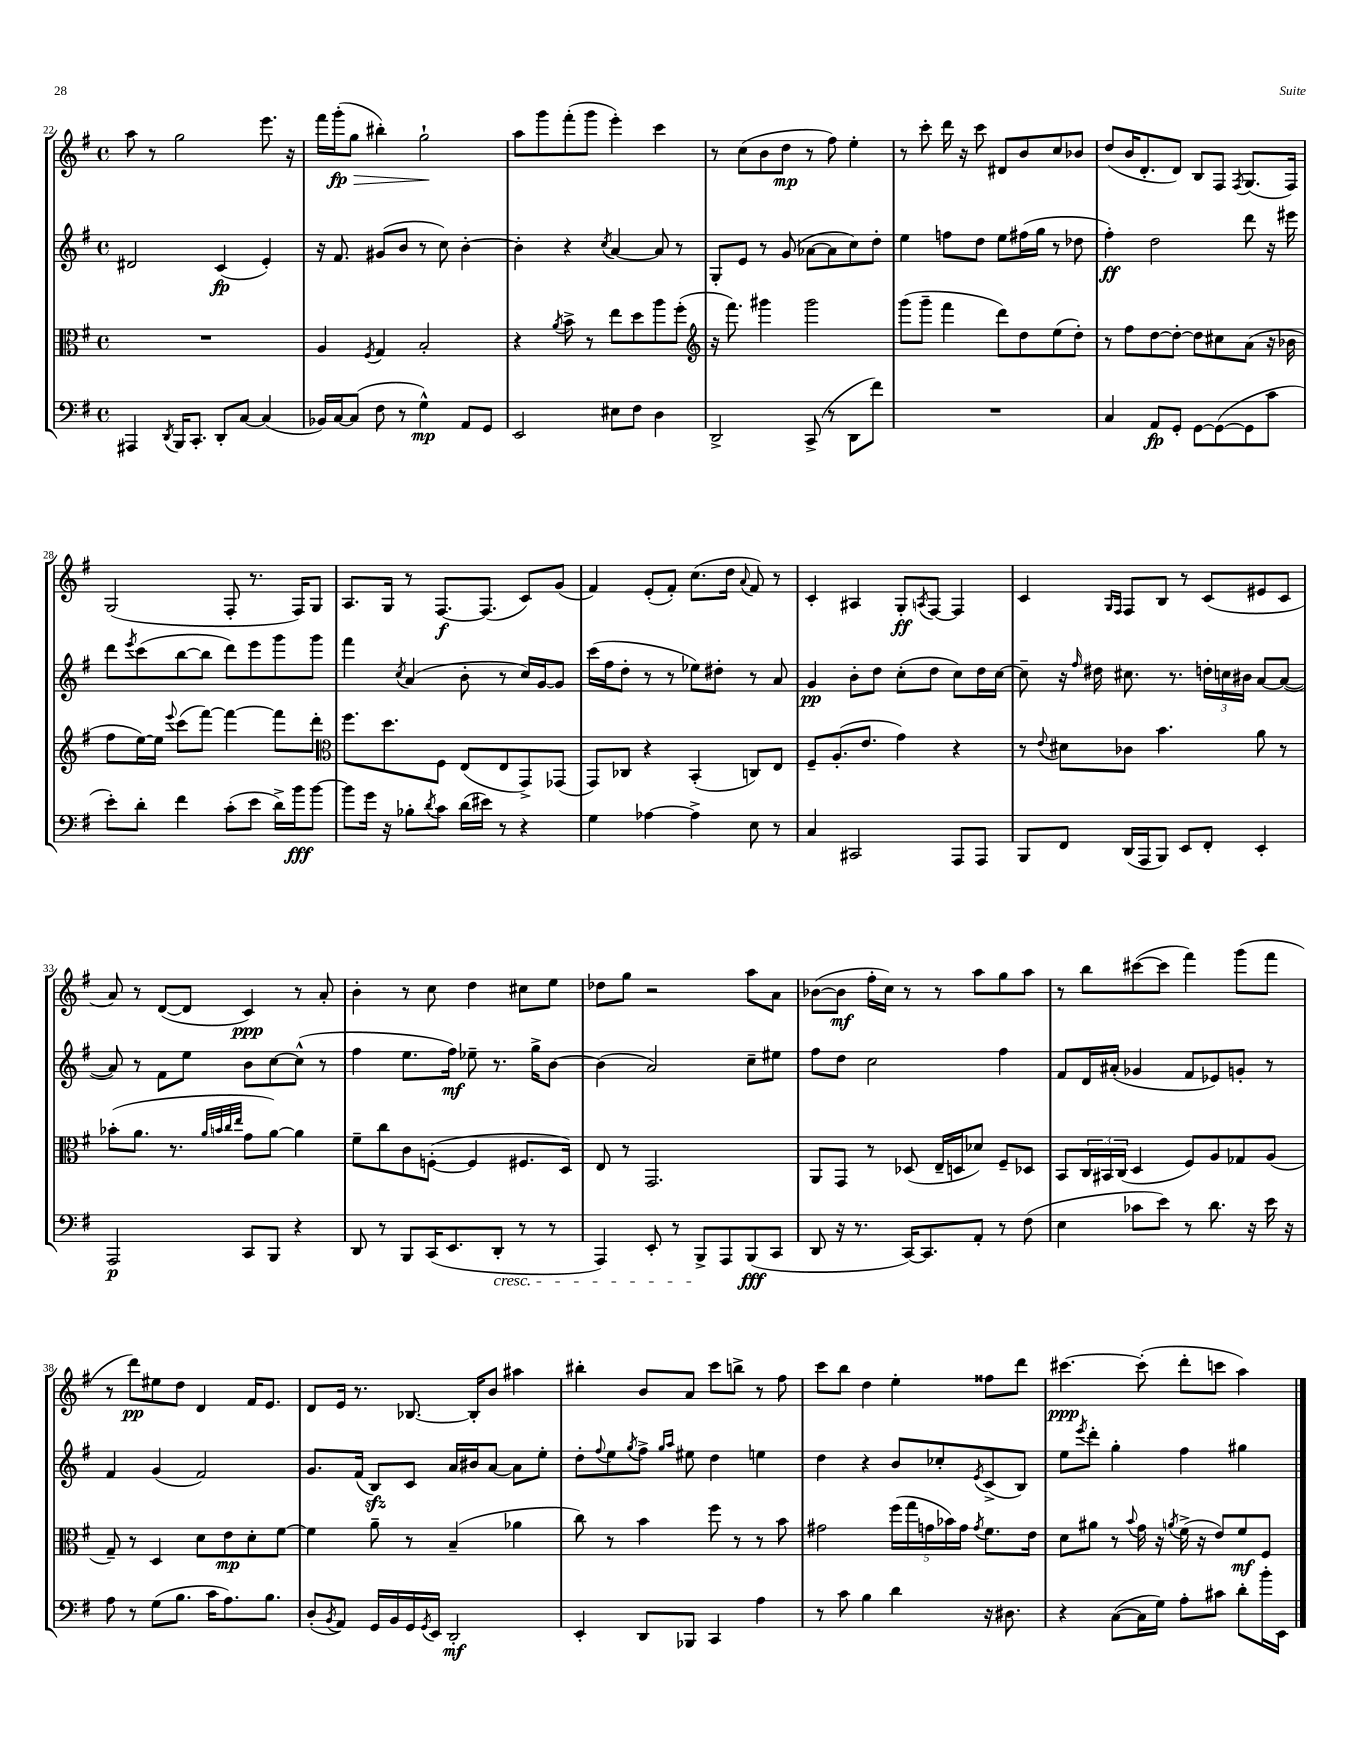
<<
\new StaffGroup <<
\new Staff = "s0" {
    \clef treble \key g \major \defaultTimeSignature \time 4/4
    a''8 r8 g''2 e'''8. r16 |
    fis'''16 g'''16-.\fp\>( g''8 bis''4-.) g''2-!\! |
    a''8 g'''8 fis'''8-.( g'''8 e'''4-.) c'''4 |
    r8 c''8( b'8 d''8\mp r8 fis''8) e''4-. |
    r8 c'''8-. d'''16 r16 c'''8 dis'8 b'8 c''8 bes'8 |
    d''8( b'16 d'8.-. d'8) b8 fis8 \acciaccatura { fis8 } g8.( fis16) |
    g2( fis8-. r8. fis16) g8 |
    a8. g16 r8 fis8.~\f fis8.( c'8) g'8( |
    fis'4) e'8-.( fis'8-.) c''8.( d''16 \appoggiatura { a'8 } fis'8) r8 |
    c'4-. ais4 g8-.\ff \acciaccatura { a8 } fis8~ fis4 |
    c'4 \grace { g16 fis16 } fis8 b8 r8 c'8( eis'8 c'8 |
    a'8) r8 d'8~( d'8 c'4\ppp) r8 a'8-. |
    b'4-. r8 c''8 d''4 cis''8 e''8 |
    des''8 g''8 r2 a''8 a'8 |
    bes'8~( bes'8\mf fis''16-. c''16) r8 r8 a''8 g''8 a''8 |
    r8 b''8 cis'''8~( cis'''8 fis'''4) g'''8( fis'''8 |
    r8 d'''8\pp) eis''8 d''8 d'4 fis'16 e'8. |
    d'8 e'16 r8. bes8.~ bes16-. b'8 ais''4 |
    bis''4-. b'8 a'8 c'''8 b''8-> r8 fis''8 |
    c'''8 b''8 d''4 e''4-. fisis''8 d'''8 |
    cis'''4.~\ppp cis'''8-.( d'''8-. c'''8 a''4) \bar "|." |
}
\new Staff = "s1" {
    \clef treble \key g \major \defaultTimeSignature \time 4/4
    dis'2 c'4\fp( e'4-.) |
    r16 fis'8. gis'8( b'8 r8 c''8) b'4~-. |
    b'4-. r4 \acciaccatura { c''8 } a'4~ a'8 r8 |
    g8-. e'8 r8 g'8( aes'8~ aes'8 c''8) d''8-. |
    e''4 f''8 d''8 e''8 fis''16( g''16 r8 des''8 |
    fis''4-.\ff) d''2 d'''8 r16 eis'''16 |
    d'''8 \acciaccatura { e'''8 } c'''8( b''8~ b''8 d'''8) e'''8 g'''8 g'''8 |
    fis'''4 \acciaccatura { c''8 } a'4( b'8-. r8 c''16) g'16~ g'8 |
    c'''16( fis''16 d''8-. r8 r8 ees''8) dis''8-. r8 a'8 |
    g'4\pp b'8-. d''8 c''8-.( d''8 c''8) d''16 c''16~ |
    c''8-- r16 \grace { fis''16 } dis''16 cis''8. r8. \tuplet 3/2 { d''16-. c''16 bis'16 } a'8~ a'8~( |
    a'8) r8 fis'8 e''8 b'8 c''8~ c''8-^( r8 |
    fis''4 e''8. fis''16\mf) ees''8-- r8. g''16-> b'8~ |
    b'4( a'2) c''8-- eis''8 |
    fis''8 d''8 c''2 fis''4 |
    fis'8 d'16 ais'16-.( ges'4 fis'8 ees'8) g'8-. r8 |
    fis'4 g'4( fis'2) |
    g'8. fis'16( b8\sfz) c'8 a'16 bis'16 a'8~ a'8 e''8-. |
    d''8-. \appoggiatura { fis''8 } e''8 \acciaccatura { g''8 } fis''8-> \grace { g''16 a''16 } eis''8 d''4 e''4 |
    d''4 r4 b'8 ces''8-. \acciaccatura { e'8 } c'8->( b8) |
    e''8 \acciaccatura { e'''8 } d'''8-. g''4-. fis''4 gis''4 \bar "|." |
}
\new Staff = "s2" {
    \clef alto \key g \major \defaultTimeSignature \time 4/4
    R1 |
    a4 \acciaccatura { fis8 } g4 b2-. |
    r4 \acciaccatura { a'8 } b'8-> r8 e''8 d''8 a''8 fis''8-.( |
    \clef treble r16 fis'''8.) gis'''4 gis'''2 |
    g'''8( g'''8-- fis'''4 d'''8) d''8 e''8( d''8-.) |
    r8 fis''8 d''8~ d''8~-. d''8 cis''8 a'8( r16 bes'16 |
    fis''8 e''16~) e''16 \appoggiatura { e'''8 } c'''8( fis'''8~) fis'''4~ fis'''8 d'''8-. |
    \clef alto fis''8. d''8. fis8 e8( e8 g,8->) ges,8( |
    g,8) ces8 r4 b,4-.( c8) e8 |
    fis8-- a8.-.( e'8. g'4) r4 |
    r8 \appoggiatura { e'8 } dis'8 ces'8 b'4. a'8 r8 |
    bes'8-.( a'8. r8. \grace { a'32 b'32 c''32 e''32 } g'8 a'8~) a'4 |
    fis'8-- c''8 c'8 f8~-.( f4 fis8. d16) |
    e8 r8 g,2. |
    a,8 g,8 r8 des8( e16-- d16 des'8) fis8-- des8 |
    b,8 \tuplet 3/2 { c16 bis,16 c16( } d4 fis8) a8 ges8 a8( |
    g8--) r8 d4 d'8 e'8\mp d'8-. fis'8~ |
    fis'4 a'8-- r8 b4--( aes'4 |
    c''8) r8 b'4 fis''8 r8 r8 b'8 |
    gis'2 \tuplet 5/4 { fis''16( g''16 g'16 bes'16) g'16 } \acciaccatura { g'8 } fis'8. e'16 |
    d'8 ais'8 r8 \appoggiatura { b'8 } g'16 r16 \acciaccatura { a'8 } fis'16->( r16 e'8) fis'8\mf fis8 \bar "|." |
}
\new Staff = "s3" {
    \clef bass \key g \major \defaultTimeSignature \time 4/4
    ais,,4 \acciaccatura { d,8 } b,,16 c,8.-. d,8-. c8~ c4( |
    bes,16) c16~ c8( fis8 r8 g4-^\mp) a,8 g,8 |
    e,2 eis8 fis8 d4 |
    d,2-> c,8->( r8 d,8 fis'8) |
    R1 |
    c4 a,8\fp g,8-. g,8~ g,8~( g,8 c'8 |
    e'8-.) d'8-. fis'4 c'8-.( e'8 d'16->) b'16\fff b'8~ |
    b'8 g'16 r16 bes8-. \acciaccatura { d'8 } c'8 d'16( eis'16) r8 r4 |
    g4 aes4~ aes4-> e8 r8 |
    c4 cis,2 a,,8 a,,8 |
    b,,8 fis,8 d,16( a,,16 b,,8) e,8 fis,8-. e,4-. |
    a,,2\p c,8 b,,8 r4 |
    d,8 r8 b,,8 c,16( e,8. d,8-.\cresc r8 r8 |
    a,,4) e,8-. r8 b,,8->\! a,,8 b,,8\fff( c,8 |
    d,8 r16 r8. c,16~) c,8. a,8-. r8 fis8( |
    e4 ces'8 e'8) r8 d'8. r16 e'16 r16 |
    a8 r8 g8( b8. c'16 a8.) b8. |
    d8-.( \acciaccatura { b,8 } a,8) g,16 b,16 g,16 \acciaccatura { g,8 } e,16 d,2-.\mf |
    e,4-. d,8 bes,,8 c,4 a4 |
    r8 c'8 b4 d'4 r16 dis8. |
    r4 c8~( c16 g16) a8-. cis'8 d'8-. b'16-. e,16 \bar "|." |
}
>>
>>
\layout { \context { \Score currentBarNumber = #22 } }
